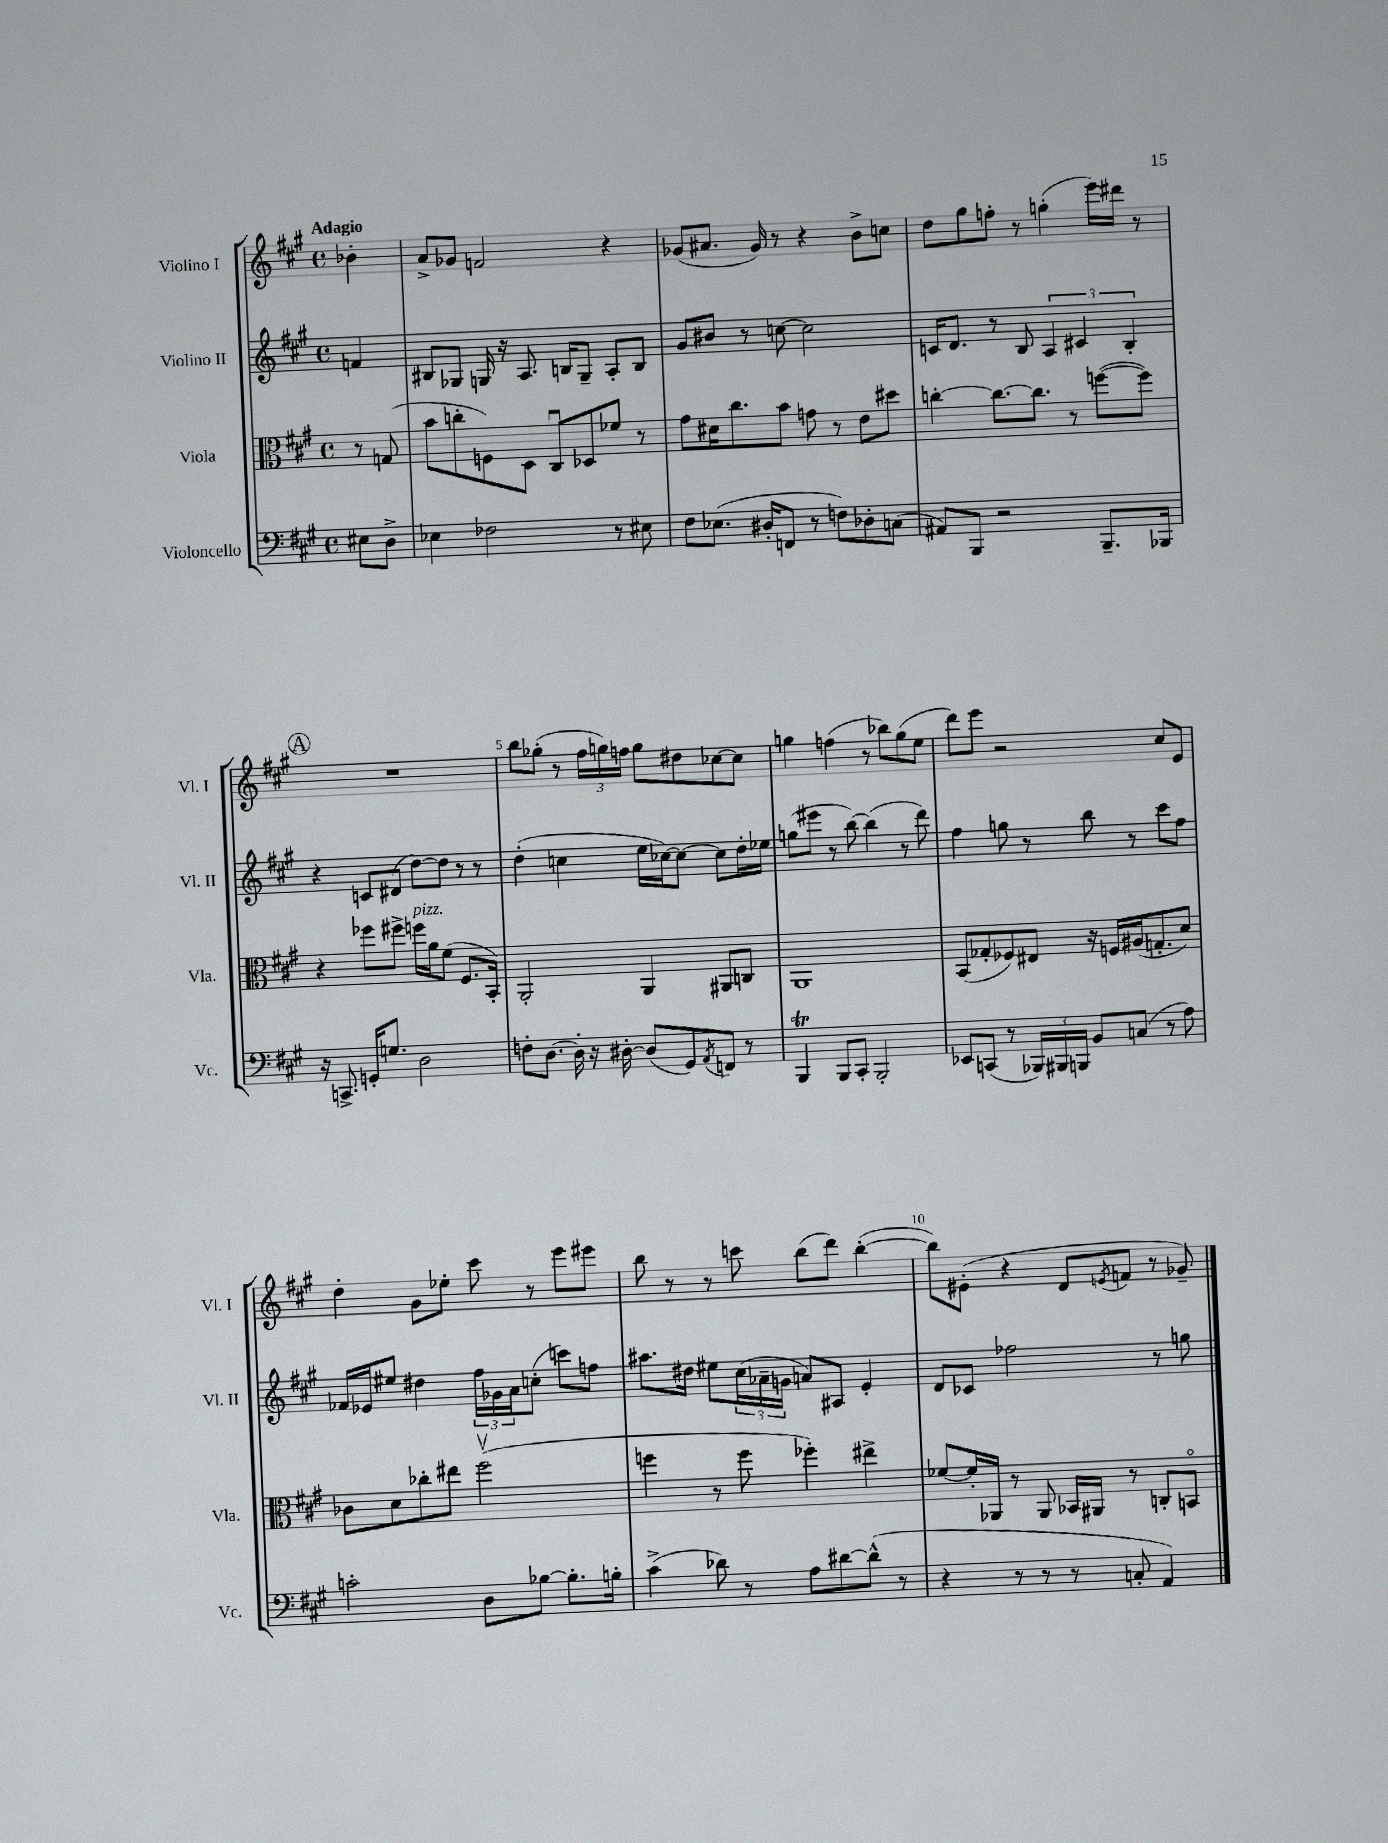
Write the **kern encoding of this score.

**kern	**kern	**kern	**kern
*staff4	*staff3	*staff2	*staff1
*clefF4	*clefC3	*clefG2	*clefG2
*k[f#c#g#]	*k[f#c#g#]	*k[f#c#g#]	*k[f#c#g#]
*M4/4	*M4/4	*M4/4	*M4/4
*met(c)	*met(c)	*met(c)	*met(c)
8E#\L	8r	4f/	4b-'\
8D^\J	(8G/	.	.
=	=	=	=
4E-\	8b\L	8B#/L	8a^/L
.	8cc'\	8G-/J	8g-/J
2F-\	8F\)	16G/	2f/
.	.	16r	.
.	8D\J	8.A/	.
.	8C#u/L	.	.
.	.	16B/LK	.
.	8D-/	8G~/J	.
8r	8f-/J	8A'/L	4r
8E#\	8r	8B/J	.
=	=	=	=
8F#\L	8g#\L	8g#/L	(8g-/L
(8.E-\J	16d#\K	8b#/J	8.a#/J
.	8.cc#\	.	.
.	.	8r	.
16D#'/LK	.	.	16g-/)
8FF/J	8b\J	[8cc\	8r
8r	8g\	2cc\]	4r
8F\L)	8r	.	.
8D-'\	8e\L	.	8b^\L
(8C\J	8dd#\J	.	8cc\J
=	=	=	=
8AA#/L)	[4cc'\	16c/LK	8dd\L
.	.	8.d/J	.
8BBB/J	.	.	8gg#\
2r	8.cc\_L	8r	8ff'\J
.	.	8B/	8r
.	8.cc\]J	.	.
.	.	6A/	(4gg'\
.	8r	.	.
.	.	6c#/	.
8.BBB~/L	([8ff\L	.	16eee\LL)
.	.	.	16ddd#\JJ
.	.	6B'/	.
.	8ff\]J)	.	8r
16BBB-/Jk	.	.	.
=	=	=	=
16r	4r	4r	1r
8.CC^/	.	.	.
16GG'/LK	8ff-\L	8c/L	.
8.G/J	.	.	.
.	8ff#^\J	(8d#/J	.
2D\	16ff\LL	[8dd\L)	.
.	16a\J	.	.
.	(8f#\J	8dd\]J	.
.	8.F#/L	8r	.
.	.	8r	.
.	16BB'/Jk)	.	.
=	=	=	=
8F'\L	2AA'/	(4dd'\	8bb\L
[8.D\J	.	.	(8gg-'\J
.	.	4cc\	8r
16D'\]	.	.	.
16r	.	.	24ff#\LL
.	.	.	24gg\)
[16D#'\	.	.	.
.	.	.	24ff\JJ
(8D#/]L	4AA/	16ee\LL	8gg\L
.	.	[16cc-\J)	.
8GG#/)	.	8cc-\_J	8dd#\
8qAA/	.	.	.
8FF/J	8AA#/L	8cc-\]L	[8cc-\
8r	8C/J	16dd'\L	8cc-\]J
.	.	16ee-\JJ	.
=	=	=	=
4BBB/	1AA	(8gg\L	4gg\
.	.	8eee#\J	.
8BBB/L	.	8r	(4ff\
8CC#'/J	.	[8bb\)	.
2BBB'/	.	(4bb\]	8r
.	.	.	8bb-\L)
.	.	8r	(8gg\
.	.	8ddd\)	8ee\J
=	=	=	=
8EE-/L	(8BB/L	4ff#\	8ddd\L)
(8CC/J	8G-'/	.	8eee\J
8r	8F-/)	8gg\	2r
24BBB-/LL)	8E#/J	8r	.
24BBB#/	.	.	.
24BBB/JJ	.	.	.
8BB/L	16r	8bb\	.
.	16F/LL	.	.
(8C/J	(16A#/J	8r	.
.	8.G'/	.	.
8r	.	8ccc#\L	8cc#/L
8A\)	8d/J)	8ff#\J	8e/J
=	=	=	=
2c'\	8c-\L	16f-/LL	4dd'\
.	.	16e-/J	.
.	8d\	8ee#/J	.
.	8cc-'\	4dd#\	8g#\L
.	8ee#\J	.	8ee-'\J
8D\L	(2ff#v\	24ff#\LL	8ccc#\
.	.	24g-\	.
.	.	24a\J	.
[8B-\J	.	(8cc'\J	8r
8.B-'\]L	.	8ccc\L)	8eee\L
.	.	8ff\J	8eee#\J
16B'\Jk	.	.	.
=	=	=	=
(4c#^\	4ff\	8.aa#\L	8bb\
.	.	.	8r
.	.	16dd#\Jk	.
8d-\)	8r	8ee#\L	8r
8r	8ff\	(24cc#\L	8ccc\
.	.	24a-~\	.
.	.	24g\JJ	.
8A\L	4ff-'\)	8a/L)	(8bb\L
[8d#\	.	8A#/J	8ddd\J)
(8d#^^\]J	4ee#^\	4e'/	([4bb'\
8r	.	.	.
=	=	=	=
4r	[8f-/L	8d/L	8bb\]L)
.	16f-'/]L	8c-/J	(8e#'\J
.	16AA-/JJ	.	.
8r	8r	2ff-\	4r
8r	8AA-/	.	.
8r	16BB-/LL	.	8d/L
.	16AA#/JJ	.	.
.	.	.	8qe/
8C'/	8r	.	8f/J
4AA/)	8C'/L	8r	8r
.	8BBo/J	8gg\	8g-~/)
==	==	==	==
*-	*-	*-	*-
